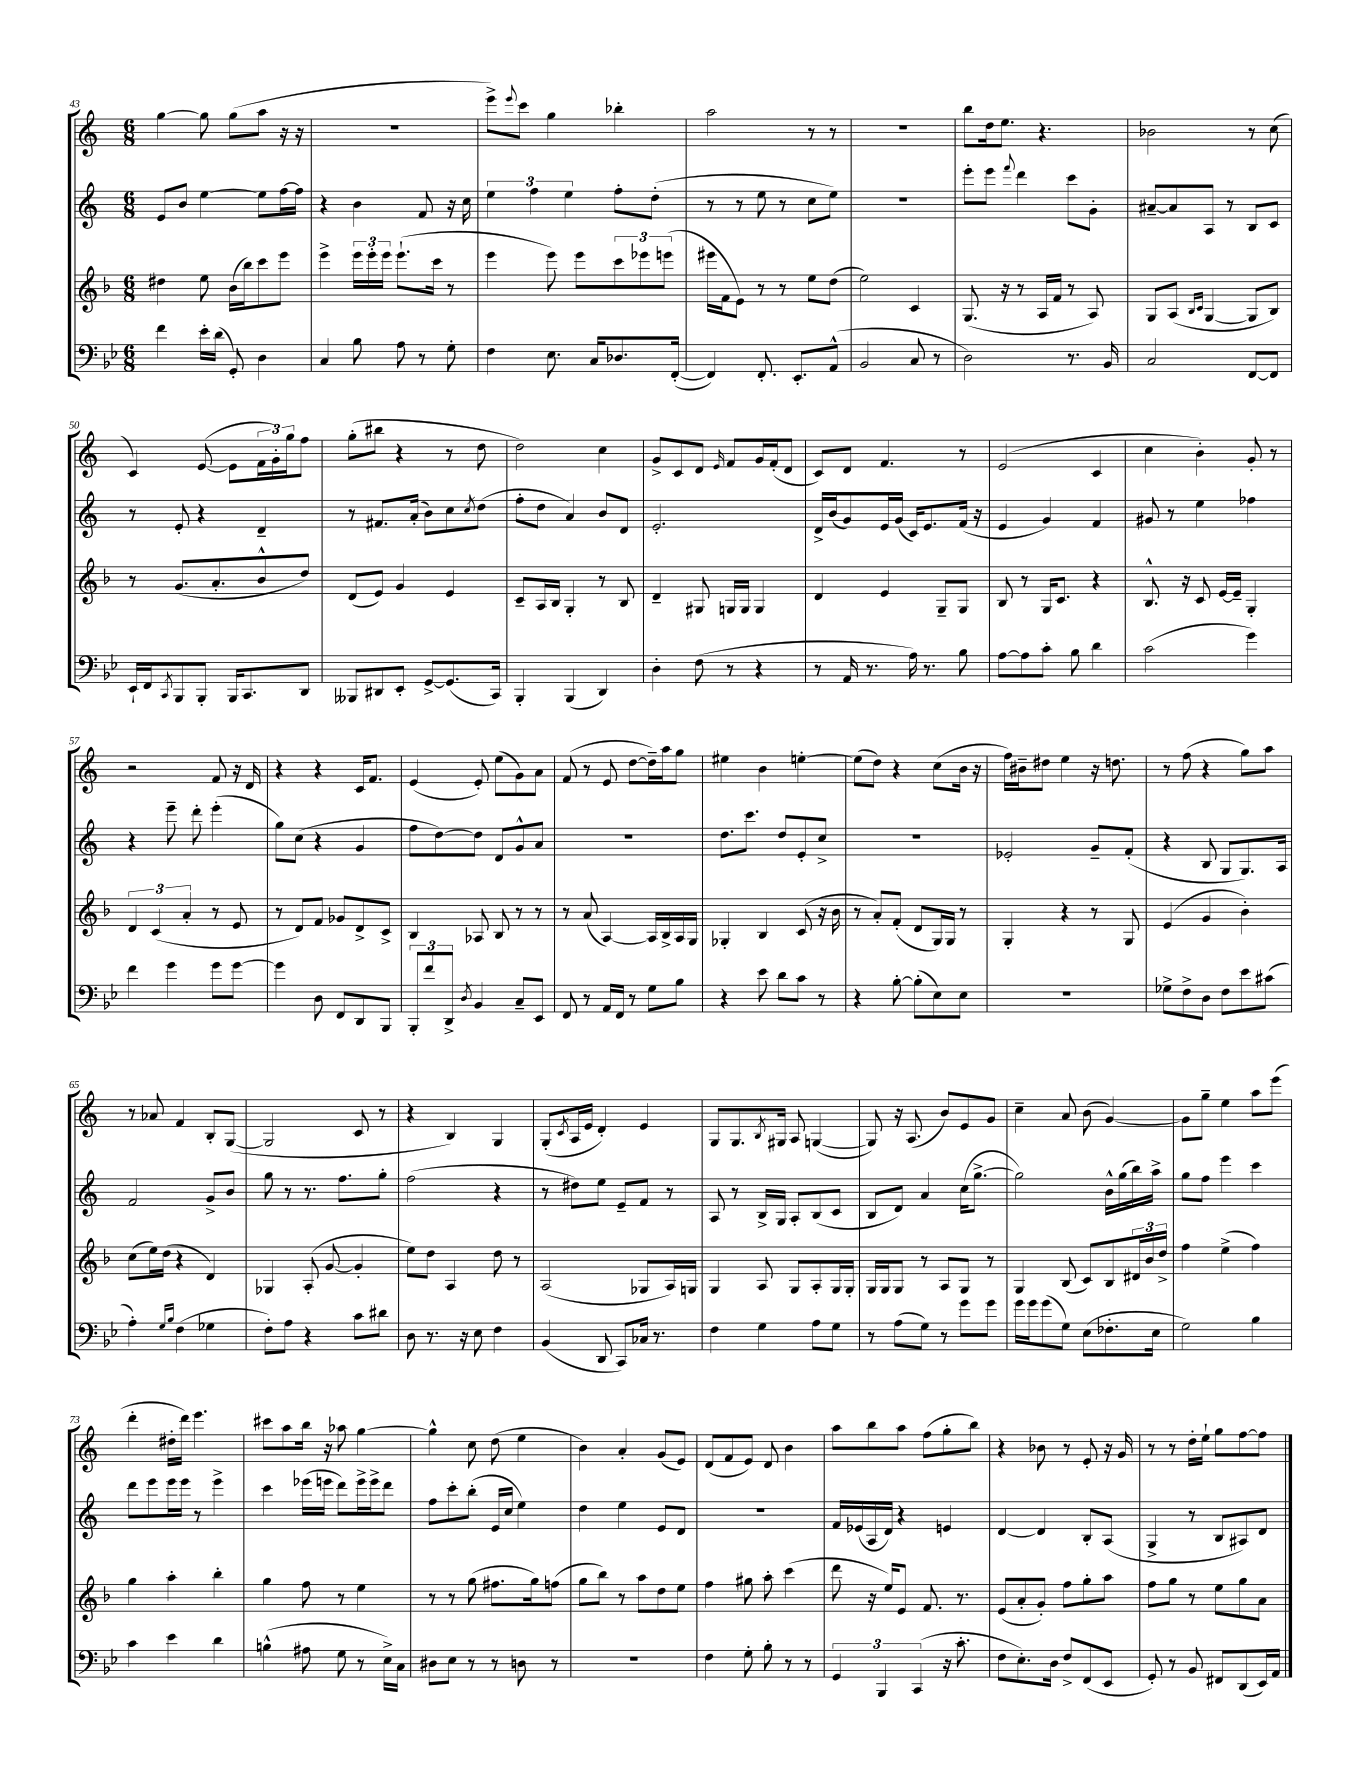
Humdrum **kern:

**kern	**kern	**kern	**kern
*part4	*part3	*part2	*part1
*staff4	*staff3	*staff2	*staff1
*clefF4	*clefG2	*clefG2	*clefG2
*k[b-e-]	*k[b-]	*k[]	*k[]
*M6/8	*M6/8	*M6/8	*M6/8
=43	=43	=43	=43
4f\	4dd#X\	8e/L	[4gg\
.	.	8b/J	.
16e-'\LL	8ee\	[4ee\	8gg\]
(16d\JJ	.	.	.
8GG'/)	(16b-\LL	.	(8gg\L
.	16bb-\J)	.	.
4D\	8ccc\	8ee\L]	8aa\J
.	8eee\J	[16ff\L	16r
.	.	16ff\JJ]	16r
=44	=44	=44	=44
4C/	4eee^\	4r	2.r
8B-\	24eee\LL	4b\	.
.	24eee'\	.	.
.	24eee\JJ	.	.
8A\	(8.eee`\L	.	.
8r	.	8f/	.
.	16ccc\Jk	.	.
8G'\	8r	16r	.
.	.	16cc\	.
=45	=45	=45	=45
4F\	4eee\	6ee\	8eee^\L)
.	.	.	8qqeee/
.	.	.	8ccc\J
.	.	6ff\	.
8.E-\	8eee\)	.	4gg\
.	.	6ee\	.
.	8eee\L	.	.
16C/KL	.	.	.
8.D-X/	12ccc\	8ff'\L	4bb-X'\
.	12eee-X\	.	.
.	.	(8dd'\J	.
.	(12eeen\J	.	.
([16FF'/Jk	.	.	.
=46	=46	=46	=46
4FF/])	16eee#X\LL	8r	2aa\
.	16f\J	.	.
.	8e\J)	8r	.
8.FF'/	8r	8ee\	.
.	8r	8r	.
8.EE-'/L	.	.	.
.	8ee\L	8cc\L	8r
(8AA^^/J	(8dd\J	8ee\J)	8r
=47	=47	=47	=47
2BB-/	2ee\)	2.r	2.r
8C/	4c/	.	.
8r	.	.	.
=48	=48	=48	=48
2D\)	(8.G/	8eee'\L	8bb\L
.	.	8eee\J	16dd\k
.	16r	.	8.ee\J
.	.	8qqfff/	.
.	8r	4ddd\	.
.	16A/LL	.	4.r
.	16f/JJ	.	.
8.r	8r	8ccc\L	.
.	8A/)	8g'\J	.
16BB-/	.	.	.
=49	=49	=49	=49
2C/	8G/L	[8a#X~/L	2b-X\
.	(8A/J	8a#/]	.
.	16qqB-/LL	.	.
.	16qqc/JJ	.	.
.	[4G/	8A/J	.
.	.	8r	.
[8FF/L	8G/L]	8B/L	8r
8FF/J]	8B-/J)	8c/J	(8cc\
!!LO:LB:g=z
=50	=50	=50	=50
16EE-`/LL	8r	8r	4c/)
16FF/J	.	.	.
8qCC/	.	.	.
8BBB-/	(8.g/L	8e'/	.
8BBB-'/J	.	4r	([8e/
.	8.a'/	.	.
16BBB-/KL	.	.	8e\L]
8.CC/	.	.	.
.	8b-^^/	4d~/	24f\L
.	.	.	24g'\)
.	.	.	24gg\J
8DD/J	8dd/J)	.	8ff\J
=51	=51	=51	=51
8BBB--X/L	(8d/L	8r	(8gg'\L
8DD#X/	8e/J)	8.f#X/L	8bb#X\J
8EE-'/J	4g/	.	4r
.	.	(16a'/Jk	.
[8GG^/L	.	8b\L)	.
(8.GG/]	4e/	8cc\	8r
.	.	8qcc/	.
.	.	(8dd\J	8dd\
16CC/Jk)	.	.	.
=52	=52	=52	=52
4BBB-'/	8c~/L	8ff'\L	2dd\)
.	16A/L	8dd\J	.
.	16B-/JJ	.	.
(4BBB-/	4G'/	4a/)	.
4DD/)	8r	8b/L	4cc\
.	8B-/	8d/J	.
=53	=53	=53	=53
4D'\	4d~/	2.e'/	8g^/L
.	.	.	8c/
(8F\	8G#X/	.	8d/J
.	.	.	16qqe/
8r	16Gn/LL	.	8f/L
.	16G/JJ	.	.
4r	4G/	.	16g/L
.	.	.	(16f'/J
.	.	.	8d/J
=54	=54	=54	=54
8r	4d/	16d^/LL	8c/L)
.	.	(16b/J	.
16AA/	.	8g/)	8d/J
8.r	.	.	.
.	4e/	16e/L	4.f/
.	.	(16g/JJ	.
16A\)	.	16c/KL)	.
8.r	.	8.e/	.
.	8G~/L	.	.
8B-\	8G/J	(16f/Jk	8r
.	.	16r	.
=55	=55	=55	=55
[8A\L	8B-/	4e/	(2e/
8A\]	8r	.	.
8c'\J	16G/KL	4g/)	.
.	8.c/J	.	.
8B-\	.	.	.
4d\	4r	4f/	4c/
=56	=56	=56	=56
(2c\	8.B-^^/	8g#X/	4cc\
.	.	8r	.
.	16r	.	.
.	8c/	4ee\	4b'\)
.	[16e/LL	.	.
.	16e~/JJ]	.	.
4g\)	4G'/	4ff-X\	8g'/
.	.	.	8r
!!LO:LB:g=z
=57	=57	=57	=57
4f\	6d/	4r	2r
.	(6c/	.	.
4g\	.	8eee~\	.
.	6a'/	.	.
.	.	8ddd'\	.
8g\L	8r	(4eee'\	8f/
[8g\J	8e/	.	16r
.	.	.	16d/
=58	=58	=58	=58
4g\]	8r	8gg\L)	4r
.	8d/L)	(8cc\J	.
8D\	8f/J	4r	4r
8FF/L	8g-X/L	.	.
8DD/	8d^/	4g/	16c/KL
.	.	.	8.f/J
8BBB-/J	8c^/J	.	.
=59	=59	=59	=59
12BBB-'/L	4B-/	8ff\L	(4e/
12f/	.	.	.
.	.	[8dd\)	.
12DD^/J	.	.	.
8qD/	.	.	.
4BB-/	8A-X/	8dd\J]	8e'/)
.	8B-/	8d/L	(8ee\L
8C~/L	8r	8g^^/	8g\)
8EE-/J	8r	8a/J	8a\J
=60	=60	=60	=60
8FF/	8r	2.r	(8f/
8r	(8a/	.	8r
16AA/LL	[4A/)	.	8e/
16FF/JJ	.	.	.
8r	.	.	[8dd\L
8G\L	16A/LL]	.	16dd~\L])
.	16B-^/	.	16aa\J
8B-\J	16A/	.	8gg\J
.	16G/JJ	.	.
=61	=61	=61	=61
4r	4G-X'/	8.dd\L	4ee#X\
.	.	8.ccc\J	.
8e-\	4B-/	.	4b\
8d\L	.	8dd/L	.
8c\J	(8c/	8e'/	[4een'\
8r	16r	8cc^/J	.
.	16b-\	.	.
=62	=62	=62	=62
4r	8r	2.r	(8ee\L]
.	8a'/L)	.	8dd\J)
[8B-'\	(8f'/J	.	4r
(8B-'\L]	8d/L	.	.
8E-\)	16G/L)	.	(8cc\L
.	16G/JJ	.	.
8E-\J	8r	.	16b\Jk
.	.	.	16r
=63	=63	=63	=63
2.r	4G'/	2e-X'/	16ff\LL)
.	.	.	16b#X~\J
.	.	.	8dd#X\J
.	4r	.	4ee\
.	8r	8g~/L	16r
.	.	.	8.ddn\
.	8G/	(8f'/J	.
=64	=64	=64	=64
8G-X^\L	(4e/	4r	8r
8F^\	.	.	(8ff\
8D\J	4g/	8B/	4r
8F\L	.	8G/L	.
8e-\	4b-'\)	8.G/)	8gg\L)
(8c#X\J	.	.	8aa\J
.	.	16A/Jk	.
!!LO:LB:g=z
=65	=65	=65	=65
4A'\)	(8cc\L	2f/	8r
.	16ee\L)	.	8a-X/
.	(16dd\JJ	.	.
16qqG/LL	.	.	.
16qqB-/JJ	.	.	.
(4F\	4r	.	4f/
4G-X\	4d/)	8g^/L	8B'/L
.	.	8b/J	([8G/J
=66	=66	=66	=66
8F'\L)	4G-X/	8gg\	2G/]
8A\J	.	8r	.
4r	(8A'/	8.r	.
.	[8g/	.	.
.	.	8.ff\L	.
8c\L	4g'/]	.	8c/
8d#X\J	.	8gg'\J	8r
=67	=67	=67	=67
8D\	8ee\L)	(2ff\	4r
8.r	8dd\J	.	.
.	4A/	.	4B/)
16r	.	.	.
8E-\	.	.	.
4F\	8dd\	4r	4G/
.	8r	.	.
=68	=68	=68	=68
(4BB-/	(2A/	8r	(8G'/L
.	.	.	8qc/
.	.	8dd#X\L)	16A/L
.	.	.	16e/JJ
8DD/	.	8ee\J	4d'/)
8CC/L)	.	8e~/L	.
16C-X/Jk	8G-X/L	8f/J	4e/
8.r	.	.	.
.	16A/L)	8r	.
.	16Gn/JJ	.	.
=69	=69	=69	=69
4F\	4G/	8A/	8G/L
.	.	8r	8.G/
4G\	8A/	16B^/LL	.
.	.	.	8qB/
.	.	16G/JJ	16G#X/Jk
.	8G/L	8A'/L	8A/
8A\L	8A'/	(8B/	([4Gn/
8G\J	16G/L	8c/J	.
.	16G'/JJ	.	.
=70	=70	=70	=70
8r	16G/LL	8B/L	8G/])
.	16G/J	.	.
(8A\L	8G/J	8d/J)	16r
.	.	.	(8.A/
8G\J)	8r	4a/	.
8r	8A/L	.	8b/L)
8g\L	8G/J	(16cc\KL	8e/
.	.	[8.gg^\J	.
8g\J	8r	.	8g/J
=71	=71	=71	=71
16g\LL	4G/	2gg\])	4cc~\
16g\J	.	.	.
(8g\	.	.	.
8G\J)	(8B-/	.	8a/
(8E-\L	8c/L)	.	(8b\
8.F-X'\	8B-/	16b^^\LL	[4g/)
.	.	(16gg\	.
.	24d#X/L	16bb\)	.
.	24b-/	.	.
16E-\Jk	.	16aa^\JJ	.
.	24dd^/JJ	.	.
=72	=72	=72	=72
2G\)	4ff\	8gg\L	8g\L]
.	.	8ff\J	8gg~\J
.	(4ee^\	4eee\	4ee\
4B-\	4ff\)	4ccc\	8aa\L
.	.	.	(8eee\J
!!LO:LB:g=z
=73	=73	=73	=73
4c\	4gg\	8ddd\L	4ddd'\
.	.	8eee\	.
4e-\	4aa'\	16eee\L	16dd#X'\LL
.	.	16eee\JJ	16ddd\JJ)
.	.	8r	4.eee\
4d\	4bb-'\	4eee^\	.
=74	=74	=74	=74
(4Bn^^\	4gg\	4ccc\	8ccc#X\L
.	.	.	8aa\
8A#X\	8ff\	(16eee-X\LL	16bb\Jk
.	.	16eeen\JJ	16r
8G\	8r	8ddd\L)	8aa-X\
8r	4ee\	16eee^\L	[4gg\
.	.	16eee^\J	.
16E-^\LL)	.	8ddd\J	.
16C\JJ	.	.	.
=75	=75	=75	=75
8D#X\L	8r	8ff\L	4gg^^\]
8E-\J	8r	8ccc'\	.
8r	(8gg\	(8bb'\J	8cc\
8r	8.ff#X\L	16e/LL	(8dd\
.	.	16cc/JJ	.
8Dn\	.	4ee\)	4ee\
.	16gg\k)	.	.
8r	(8ffn\J	.	.
=76	=76	=76	=76
2.r	8gg\L	4dd\	4b\)
.	8bb-\J)	.	.
.	8r	4ee\	4a'/
.	8aa\L	.	.
.	8dd\	8e/L	(8g/L
.	8ee\J	8d/J	8e/J)
=77	=77	=77	=77
4F\	4ff\	2.r	(8d/L
.	.	.	8f/
8G'\	8gg#X\	.	8e/J)
8B-'\	8aa'\	.	8d/
8r	(4ccc\	.	4b\
8r	.	.	.
=78	=78	=78	=78
6GG/	8ddd\	16f/LL	8aa\L
.	.	(16e-X/	.
.	16r	16A/	8bb\
6BBB-/	.	.	.
.	16ee/KL)	16d/JJ)	.
.	8e/J	4r	8aa\J
(6CC/	.	.	.
.	8.f/	.	(8ff\L
16r	.	4en/	8gg'\
8.c'\	8.r	.	.
.	.	.	8bb\J)
=79	=79	=79	=79
8F\L	(8e/L	[4d/	4r
8.E-'\)	8a'/	.	.
.	8g'/J)	4d/]	8b-X\
16D\Jk	.	.	.
8F^/L	8ff\L	.	8r
(8FF/	8gg'\	8B'/L	8e'/
8EE-/J	8aa\J	(8A/J	16r
.	.	.	16g/
=80	=80	=80	=80
8GG'/)	8ff\L	4G^/	8r
8r	8gg\J	.	8r
8BB-/	8r	8r	16dd'\LL
.	.	.	16ee`\JJ
8FF#X/L	8ee\L	8B/L	8gg\L
(8DD/	8gg\	8A#X/)	[8ff\
16EE-/L)	8a\J	8d/J	8ff\J]
16AA/JJ	.	.	.
==	==	==	==
*-	*-	*-	*-
